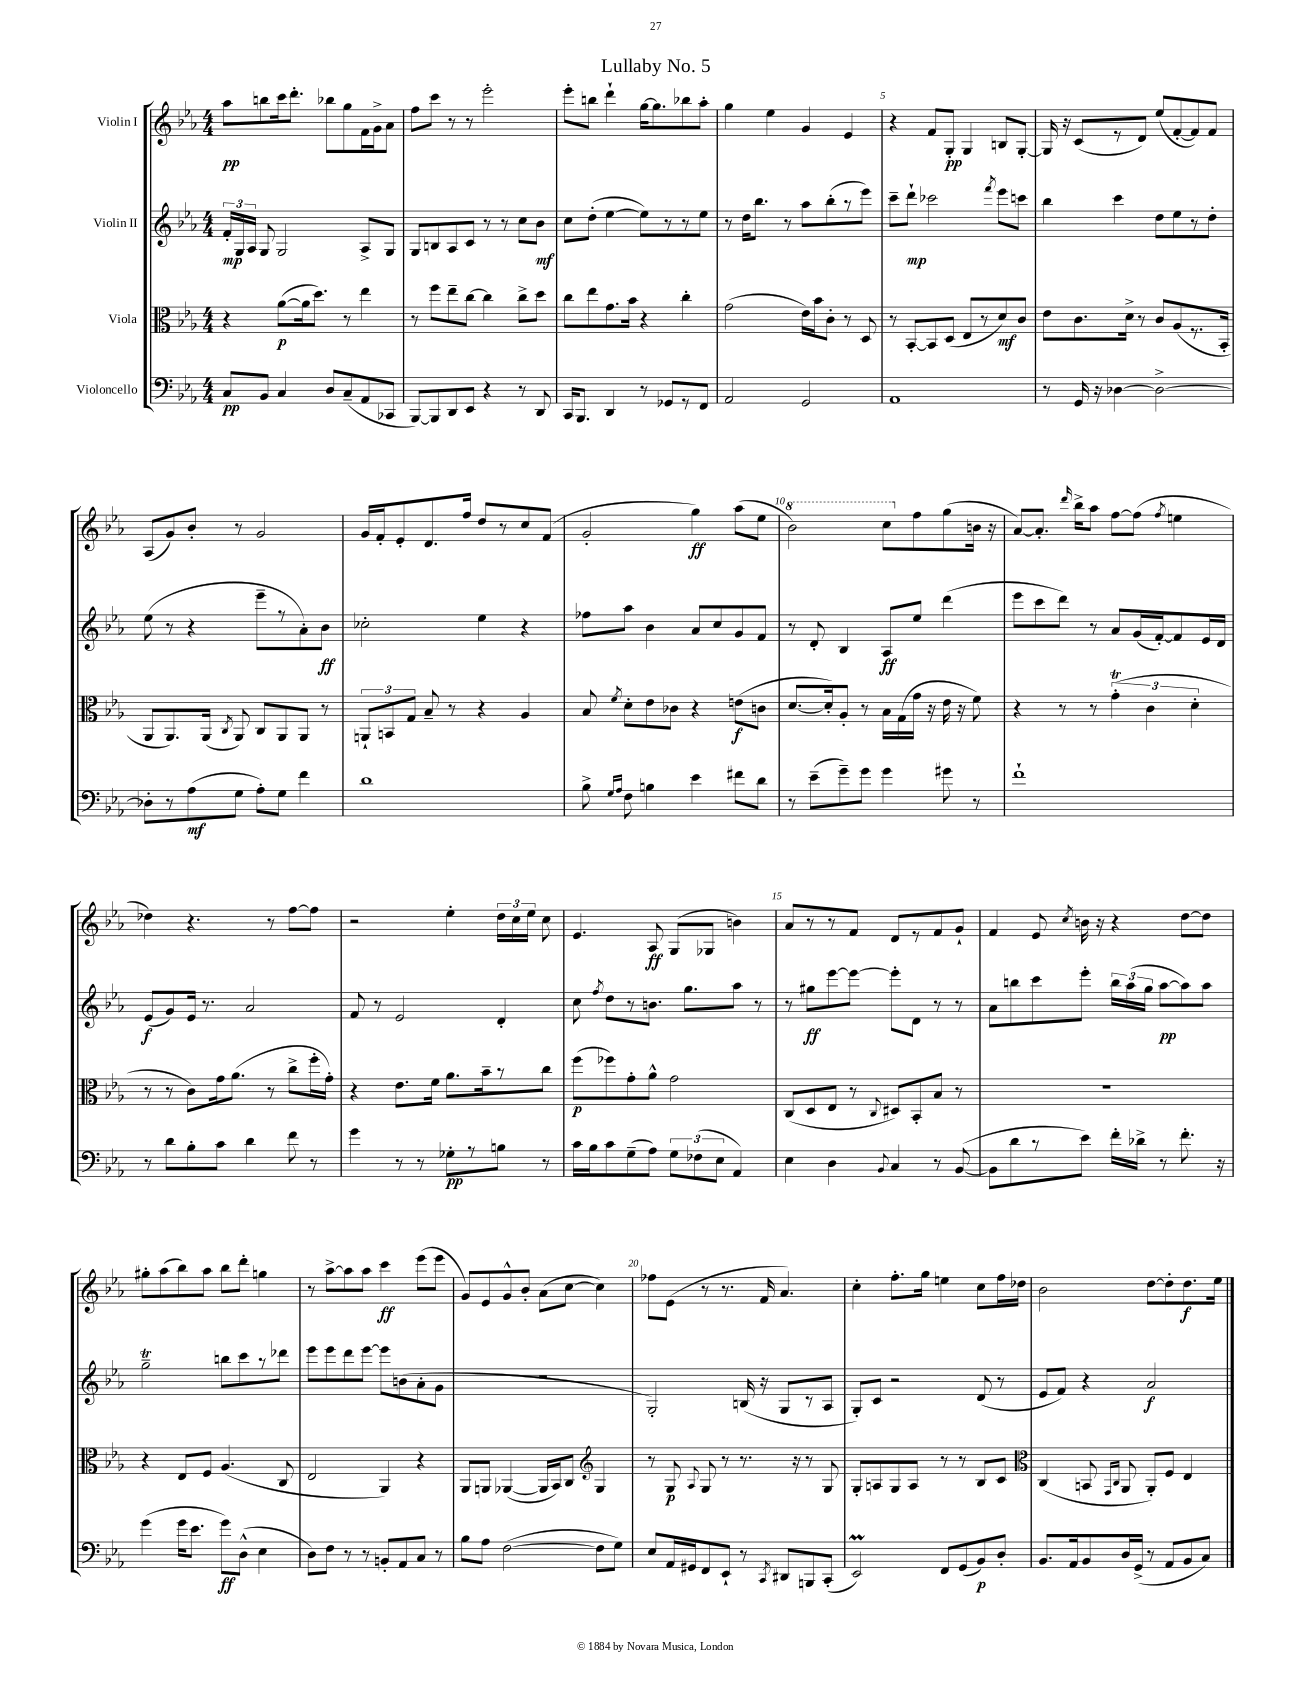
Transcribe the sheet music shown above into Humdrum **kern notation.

**kern	**kern	**kern	**kern
*staff4	*staff3	*staff2	*staff1
*clefF4	*clefC3	*clefG2	*clefG2
*k[b-e-a-]	*k[b-e-a-]	*k[b-e-a-]	*k[b-e-a-]
*M4/4	*M4/4	*M4/4	*M4/4
8C	4r	24f'	8aa-
.	.	24G	.
.	.	24A-	.
8BB-	.	8G	8bb
4C	([8a-	2G	16ccc
.	.	.	8.ddd'
.	16a-]	.	.
.	8.dd)	.	.
8D	.	.	8bb-
(8C~	8r	.	8gg
8AA-	4ee-	8A-^	16f
.	.	.	16g^
8CC-	.	8G	8a-
=	=	=	=
[8BBB-)	8r	8G	8ff
8BBB-]	8ff	8B	8ccc
8DD	8ee-~	8A-	8r
8EE-	[8cc	8c	8r
4r	4cc]	8r	2eee-'
.	.	8r	.
8r	8cc^	8cc	.
8DD	8dd	8b-	.
=	=	=	=
16CC	8cc	8cc	8eee-'
8.BBB-	.	.	.
.	8ee-	(8dd'	8bb
4DD	8.g	[4ee-	4ddd`
.	16b-	.	.
8r	4r	8ee-])	[16gg
.	.	.	8.gg]
8GG-	.	8r	.
8r	4cc'	8r	8bb-
8FF	.	8ee-	8aa-'
=	=	=	=
2AA-	(2g	8r	4gg
.	.	16dd	.
.	.	8.bb-	.
.	.	.	4ee-
.	.	8r	.
2GG	16e-)	8aa-	4g
.	16b-	.	.
.	8c'	(8bb-'	.
.	8r	8r	4e-
.	8D	8eee-)	.
=	=	=	=
1AA-	8r	8ccc~	4r
.	[8BB-'	8ddd`	.
.	8BB-]	2ccc-	8f
.	(8D	.	8G'
.	8E-	.	4G
.	8r	.	.
.	.	8qfff	.
.	8d)	8eee-	8B
.	8c	8ccc	[8G'
=	=	=	=
8r	8e-	4bb-	16G]
.	.	.	16r
16GG	8.c	.	(8c
16r	.	.	.
[4D-	.	4ccc	8r
.	16d^	.	.
.	8r	.	8d)
2D-^_	8c	8dd	(8ee-
.	(8A-	8ee-	[8f'
.	8.r	8r	8f])
.	.	8dd'	8f
.	16BB-'	.	.
=	=	=	=
8D-']	8AA-	(8ee-	(8A-
8r	8.AA-)	8r	8g)
(8A-	.	4r	8b-'
.	(16AA-	.	.
.	8qC	.	.
8G	8AA-)	.	8r
8A-')	8C	8eee-~	2g
8G	8AA-	8r	.
4f	8AA-	8a-')	.
.	8r	8b-	.
=	=	=	=
1d	12AA`	2cc-'	16g
.	.	.	16f'
.	12BB	.	.
.	.	.	8e-'
.	12G	.	.
.	8B-~	.	8.d
.	8r	.	.
.	.	.	16ff
.	4r	4ee-	8dd
.	.	.	8r
.	4A-	4r	8cc
.	.	.	(8f
=	=	=	=
8B-^	8B-	8ff-	2g'
16qqG	.	.	.
16qqA-	8qf	.	.
8F	8d'	8aa-	.
4B	8e-	4b-	.
.	8c-	.	.
4e-	4r	8a-	4gg)
.	.	8cc	.
8f#	(8e	8g	(8aa-
8d	8c	8f	8ee-
=	=	=	=
8r	[8.d	8r	2bb-)
(8e-~	.	8d'	.
.	16d'])	.	.
8g~)	8A-'	4B-	.
8g	8r	.	.
4g	16B-	8A-	8ccc
.	(16G	.	.
.	16g	8ee-	8ff
.	16r	.	.
8g#	16e-	(4ddd	(8gg
.	16r	.	.
8r	8f)	.	16b
.	.	.	16r
=	=	=	=
1f`	4r	8eee-	[8a-)
.	.	8ccc	8.a-']
.	8r	8ddd)	.
.	.	.	16qqddd
.	.	.	16bb-^
.	8r	8r	8aa-
.	(6g'	8a-	[8ff
.	.	(16g	(8ff]
.	6c	.	.
.	.	[16f')	.
.	.	.	8qff
.	.	8f]	4ee
.	6d'	.	.
.	.	16e-	.
.	.	16d	.
=	=	=	=
8r	8r	(8e-	4dd-)
8d	8r	8g)	.
8B-'	8c)	16e-	4.r
.	.	8.r	.
8c	16g	.	.
.	(8.a-	.	.
4d	.	2a-	.
.	8r	.	8r
8f	8cc^	.	[8ff
8r	16ff'	.	8ff]
.	16g')	.	.
=	=	=	=
4g	4r	8f	2r
.	.	8r	.
8r	8.e-	2e-	.
8r	.	.	.
.	16f	.	.
8G-'	8.a-	.	4ee-'
8r	.	.	.
.	16b-~	.	.
8B	8r	4d'	24dd
.	.	.	24cc
.	.	.	24ee-
8r	8cc	.	8cc
=	=	=	=
16c	(8ff	8cc	4.e-
16B-	.	.	.
.	.	8qff	.
8c	8ff-)	8dd	.
(8G~	8g'	8r	.
8A-)	8a-^^	8.b	8A-
12G	2g	.	(8G
.	.	8.gg	.
(12F-	.	.	.
.	.	.	8G-
12E-	.	.	.
4AA-)	.	8aa-	4b)
.	.	8r	.
=	=	=	=
4E-	(8C	8r	8a-
.	8D	8gg#	8r
4D	8E-	[8eee-	8r
.	8r	8eee-_	8f
8qqBB-	8qqC	.	.
4C	8D#)	8eee-']	8d
.	8BB-'	8d	8r
8r	8B-	8r	8f
([8BB-	8r	8r	8g`
=	=	=	=
8BB-]	1r	8a-	4f
8d	.	8bb	.
8r	.	8ccc	8e-
.	.	.	8qcc
8e-)	.	8eee-'	16b
.	.	.	16r
16f'	.	24bb	4r
.	.	(24aa-	.
16d-^	.	.	.
.	.	24gg	.
8r	.	[8aa-	.
8.f'	.	8aa-])	[8dd
.	.	8aa-	8dd]
16r	.	.	.
=	=	=	=
(4g	4r	2gg~	8gg#'
.	.	.	(8aa-
16g	8E-	.	8bb-)
8.e-	.	.	.
.	8F	.	8aa-
8g)	(4.A-	8bb	8bb-
(8D^^	.	8ccc	8ddd'
4E-	.	8r	4gg
.	8C	8ddd-	.
=	=	=	=
8D)	2E-	8eee-	8r
8F	.	8eee-	[8aa-^
8r	.	8ddd	8aa-]
8r	.	[8eee-	8aa-
8BB'	4AA-)	8eee-]	4ccc
8AA-	.	(8b	.
8C	4r	8a-'	(8eee-
8r	.	8g	8eee-
=	=	=	=
8B-	8AA-	1r	8g)
8A-	8AA	.	8e-
([2F	([4AA-	.	8g^^
.	.	.	8b-'
.	16AA-]	.	(8a-
.	16BB-)	.	.
.	8C	.	[8cc
*	*clefG2	*	*
8F]	4G	.	4cc])
8G)	.	.	.
=	=	=	=
8E-	8r	2G')	8ff-
16AA-	8G	.	(8e-
16GG#	.	.	.
.	8qqA-	.	.
8FF	8G	.	8r
8EE-`	8r	.	8.r
8r	8.r	(16B	.
.	.	16r	16f
8qCC	.	.	.
8DD#	.	8G	4.a-)
.	16r	.	.
8BBB	8r	8r	.
(8CC'	8G	8A-	.
=	=	=	=
2EE-)	8G'	8G')	4cc'
.	8A	8c	.
.	8G	2r	8.ff'
.	8A	.	.
.	.	.	16gg
8FF	8r	.	4ee
(8GG	8r	.	.
8BB-)	8B-	(8d	8cc
8D'	8c	8r	16ff
.	.	.	16dd-
=	=	=	=
*	*clefC3	*	*
8.BB-	(4C	8e-	2b-
.	.	8f)	.
16AA-	.	.	.
8BB-	8BB	4r	.
.	16qqGG	.	.
.	16qqC	.	.
16D	8AA-	.	.
(16GG^	.	.	.
8r	8AA-')	2a-	[8dd
8AA-	8F	.	8dd']
8BB-	4E-	.	8.dd
8C)	.	.	.
.	.	.	16ee-
==	==	==	==
*-	*-	*-	*-
